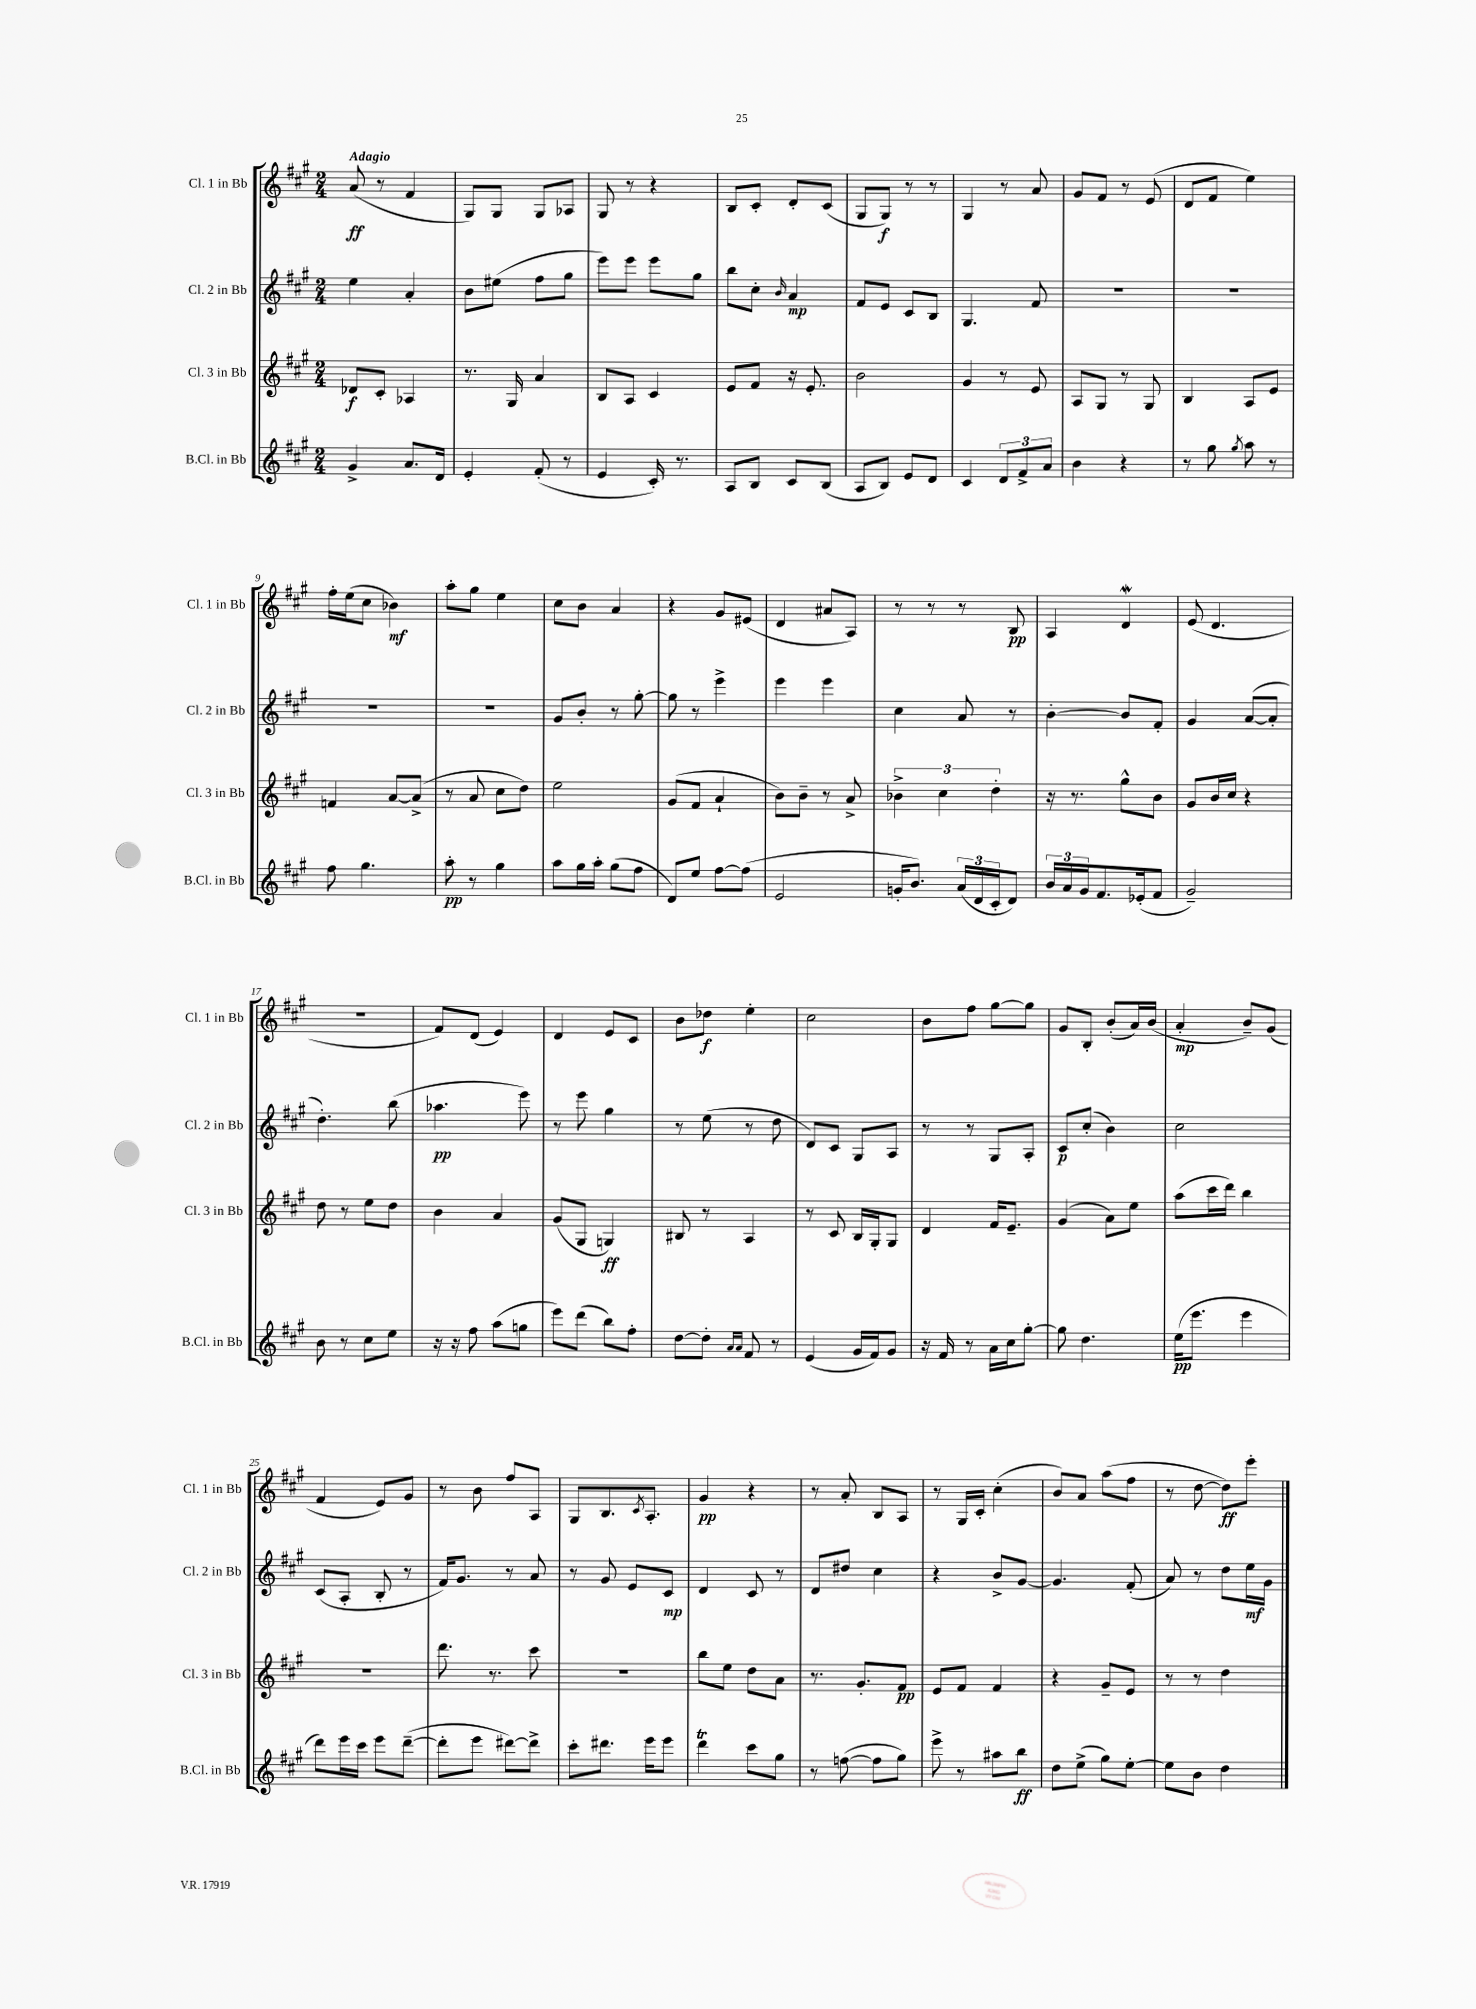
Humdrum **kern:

**kern	**kern	**kern	**kern
*staff4	*staff3	*staff2	*staff1
*clefG2	*clefG2	*clefG2	*clefG2
*k[f#c#g#]	*k[f#c#g#]	*k[f#c#g#]	*k[f#c#g#]
*M2/4	*M2/4	*M2/4	*M2/4
4g#^	8d-	4ee	(8a
.	8c#'	.	8r
8.a	4A-	4a'	4f#
16d	.	.	.
=	=	=	=
4e'	8.r	8b	8G#)
.	.	(8ee#	8G#
.	16G#	.	.
(8f#'	4a	8ff#	8G#
8r	.	8gg#	8A-
=	=	=	=
4e	8B	8eee)	8G#
.	8A	8eee	8r
16c#')	4c#	8eee	4r
8.r	.	.	.
.	.	8gg#	.
=	=	=	=
8A	8e	8bb	8B
8B	8f#	8cc#'	8c#'
.	.	16qqb	.
8c#	16r	4a	8d'
.	8.e'	.	.
(8B	.	.	(8c#
=	=	=	=
8A	2b	8f#	8G#
8B)	.	8e	8G#)
8e	.	8c#	8r
8d	.	8B	8r
=	=	=	=
4c#	4g#	4.G#	4G#
12d	8r	.	8r
12f#^	.	.	.
.	8e	8f#	8a
12a	.	.	.
=	=	=	=
4b	8A	2r	8g#
.	8G#	.	8f#
4r	8r	.	8r
.	8G#	.	(8e
=	=	=	=
8r	4B	2r	8d
8gg#	.	.	8f#
8qgg#	.	.	.
8aa	8A	.	4ee)
8r	8e	.	.
=	=	=	=
8ff#	4f	2r	16ff#'
.	.	.	(16ee
4.gg#	.	.	8cc#
.	[8a	.	4b-)
.	(8a^]	.	.
=	=	=	=
8aa'	8r	2r	8aa'
8r	8a	.	8gg#
4gg#	8cc#	.	4ee
.	8dd)	.	.
=	=	=	=
8aa	2ee	8g#	8cc#
16gg#	.	8b'	8b
16aa'	.	.	.
(8gg#	.	8r	4a
8ff#	.	[8gg#'	.
=	=	=	=
8d)	(8g#	8gg#]	4r
8ee	8f#	8r	.
[8ff#	4a`	4eee^	8g#
(8ff#]	.	.	(8e#
=	=	=	=
2e	8b)	4eee	4d
.	8b~	.	.
.	8r	4eee	8a#
.	8a^	.	8A)
=	=	=	=
16g'	6b-^	4cc#	8r
8.b)	.	.	.
.	.	.	8r
.	6cc#	.	.
(24a	.	8a	8r
24d	.	.	.
24c#'	6dd'	.	.
8d)	.	8r	8B
=	=	=	=
24b	16r	[4b'	4A
24a	.	.	.
.	8.r	.	.
24g#	.	.	.
8.f#	.	.	.
.	8gg#^^	8b]	4d
(16e-'	.	.	.
8f#	8b	8f#'	.
=	=	=	=
2g#~)	8g#	4g#	(8e
.	16b	.	4.d
.	16cc#	.	.
.	4r	([8a	.
.	.	8a']	.
=	=	=	=
8b	8dd	4.dd')	2r
8r	8r	.	.
8cc#	8ee	.	.
8ee	8dd	(8bb	.
=	=	=	=
16r	4b	4.aa-	8f#)
16r	.	.	.
8ff#	.	.	(8d
(8aa	4a	.	4e)
8gg	.	8eee)	.
=	=	=	=
8eee)	(8g#	8r	4d
(8ddd	8G#	8eee	.
8bb)	4G)	4gg#	8e
8ff#'	.	.	8c#
=	=	=	=
[8dd	8B#	8r	8b
8dd']	8r	(8ee	8dd-
16qqa	.	.	.
16qqa	.	.	.
8f#	4A	8r	4ee'
8r	.	8dd	.
=	=	=	=
(4e	8r	8d)	2cc#
.	8c#	8c#	.
16g#	16B	8G#	.
16f#)	16G#'	.	.
8g#	8G#	8A	.
=	=	=	=
16r	4d	8r	8b
16f#	.	.	.
8r	.	8r	8ff#
16a	16f#	8G#	[8gg#
16cc#	8.e~	.	.
[8gg#'	.	8A'	8gg#]
=	=	=	=
8gg#]	(4g#	8c#	8g#
4.dd	.	(8cc#'	8B'
.	8a)	4b)	(8b'
.	8ee	.	16a)
.	.	.	(16b
=	=	=	=
(16ee	(8aa	2cc#	4a'
8.eee	.	.	.
.	16ccc#	.	.
.	16ddd)	.	.
4eee	4bb	.	8b~)
.	.	.	(8g#
=	=	=	=
8ddd)	2r	(8c#	4f#
16eee	.	8A'	.
16ccc#	.	.	.
8eee	.	8B'	8e)
([8ddd~	.	8r	8g#
=	=	=	=
8ddd']	8.ddd	16f#)	8r
.	.	8.g#	.
8eee	.	.	8b
.	8.r	.	.
[8ddd#)	.	8r	8ff#
8ddd#^]	8ccc#	8a	8A
=	=	=	=
8ccc#'	2r	8r	8G#
8.ddd#	.	8g#	8.B
.	.	8e	.
.	.	.	8qc#
16eee	.	.	8.A'
8eee	.	8c#	.
=	=	=	=
4ddd	8bb	4d	4g#
.	8ee	.	.
8ccc#	8dd	8c#	4r
8gg#	8a	8r	.
=	=	=	=
8r	8.r	8d	8r
([8ff	.	8dd#	8a'
.	8.g#'	.	.
8ff]	.	4cc#	8B
8gg#)	8f#	.	8A
=	=	=	=
8eee^	8e	4r	8r
8r	8f#	.	16G#
.	.	.	16c#'
8aa#	4f#	8b^	(4cc#'
8bb	.	[8g#	.
=	=	=	=
8dd	4r	4.g#]	8b)
(8ee^	.	.	8a
8gg#)	8g#~	.	(8aa
[8ee'	8e	(8f#'	8ff#
=	=	=	=
8ee]	8r	8a)	8r
8b	8r	8r	[8dd
4dd	4dd	8dd	8dd])
.	.	16ee	8eee'
.	.	16g#	.
==	==	==	==
*-	*-	*-	*-
